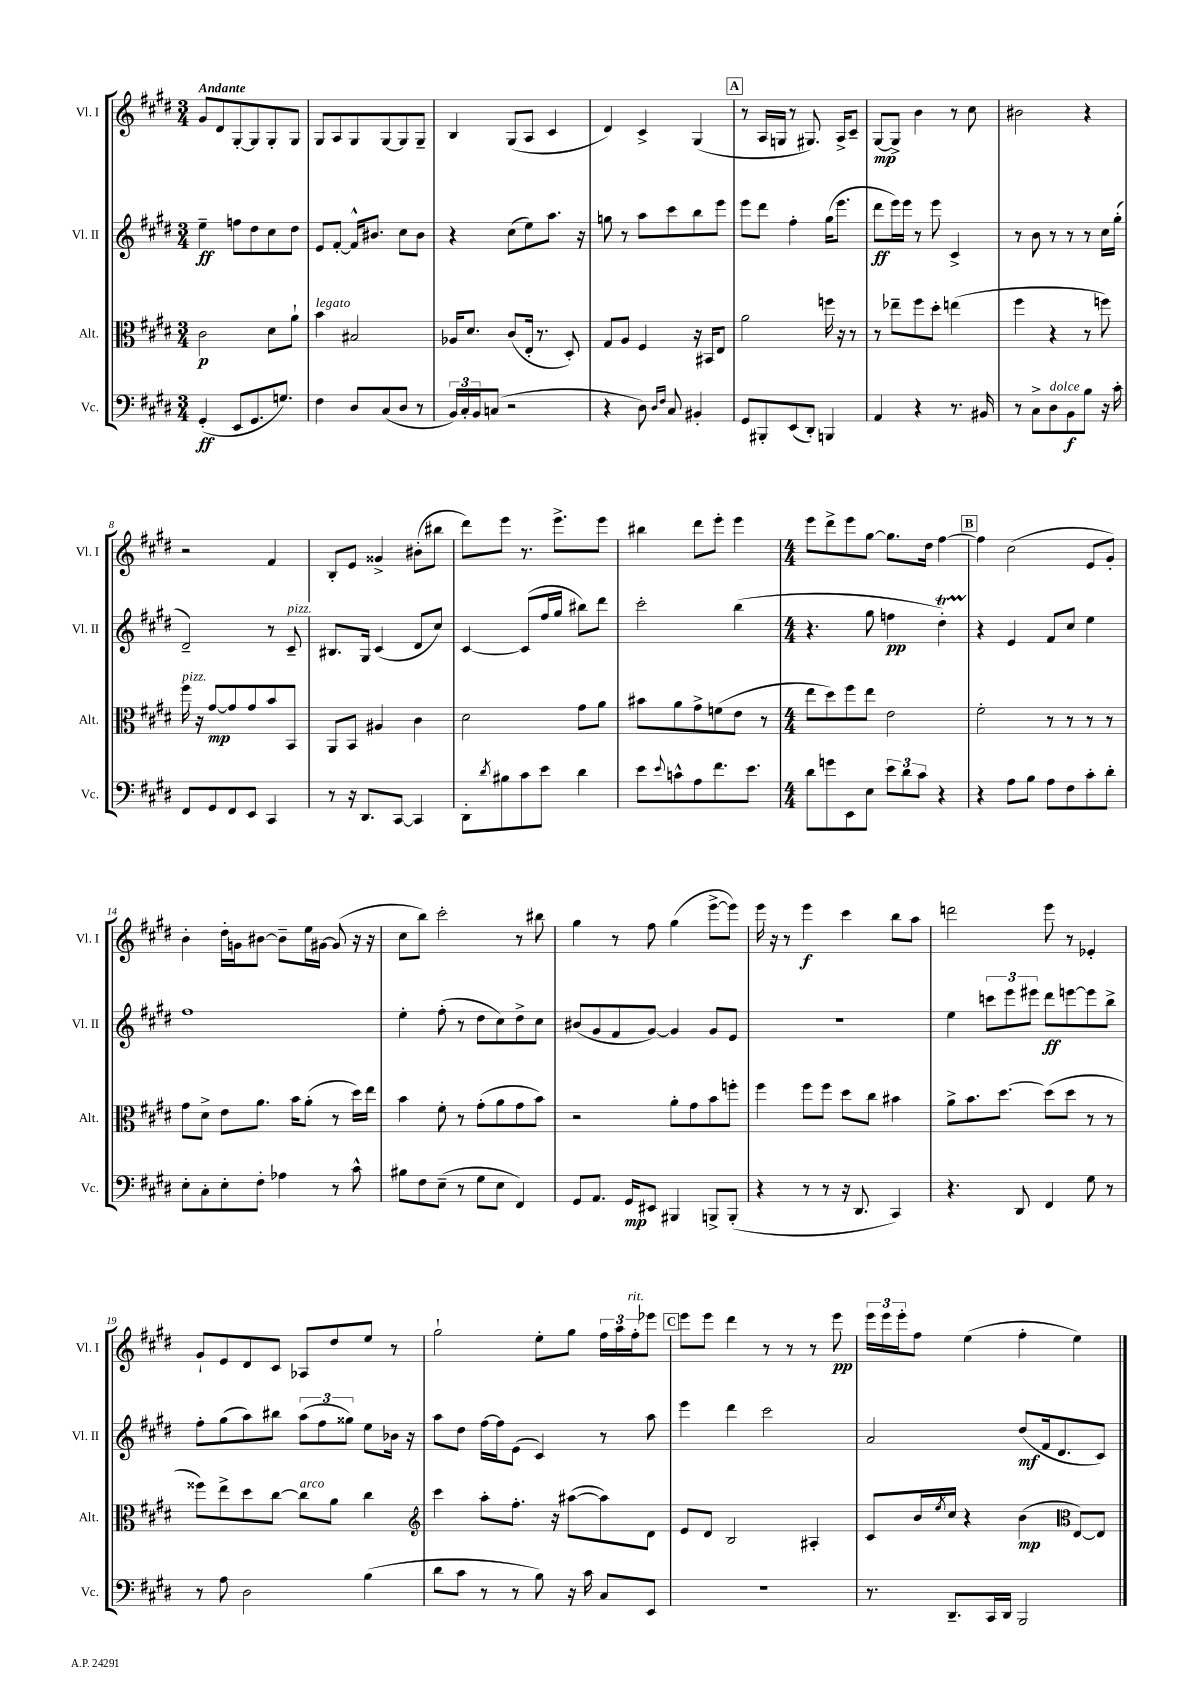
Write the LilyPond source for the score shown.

<<
\new StaffGroup <<
\new Staff = "s0" \with { instrumentName = "Vl. I" shortInstrumentName = "Vl. I" } {
    \clef treble \key e \major \numericTimeSignature \time 3/4 \tempo "Andante"
    gis'8 dis'8 gis8~-. gis8 gis8-. gis8 |
    gis8 a8 gis8 gis8~ gis8 gis8-- |
    b4 gis8( a8 cis'4 |
    dis'4) cis'4-> gis4( |
    \mark \markup { \box "A" } r8 a16 g16 r8 gis8.) a16-> cis'8-- |
    gis8~\mp gis8-> b'4 r8 cis''8 |
    bis'2 r4 |
    r2 fis'4 |
    b8-. e'8 gisis'4-> bis'8-.( bis''8 |
    dis'''8) e'''8 r8. e'''8.-> e'''8 |
    bis''4 dis'''8 e'''8-. e'''4 |
    \numericTimeSignature \time 4/4 e'''8 dis'''8-> e'''8 gis''8~ gis''8. dis''16 fis''4~ |
    \mark \markup { \box "B" } fis''4 cis''2( e'8 gis'8-.) |
    b'4-. dis''16-. g'16 bis'8~ bis'8-- e''16 gis'16~ gis'8( r16 r16 |
    cis''8 b''8) cis'''2-. r8 bis''8 |
    gis''4 r8 fis''8 gis''4( e'''8~-> e'''8) |
    e'''16 r16 r8 e'''4\f cis'''4 b''8 a''8 |
    d'''2 e'''8 r8 ees'4-. |
    gis'8-! e'8 dis'8 cis'8 aes8 dis''8 e''8 r8 |
    gis''2-! e''8-. gis''8 \tuplet 3/2 { fis''16 a''16 fis''16-.^\markup { \italic "rit." } } ees'''8 |
    \mark \markup { \box "C" } e'''8 e'''8 dis'''4 r8 r8 r8 e'''8\pp |
    \tuplet 3/2 { e'''16 e'''16 e'''16-. } fis''8 e''4( fis''4-. e''4) \bar "|." |
}
\new Staff = "s1" \with { instrumentName = "Vl. II" shortInstrumentName = "Vl. II" } {
    \clef treble \key e \major \numericTimeSignature \time 3/4
    e''4--\ff f''8 dis''8 cis''8 dis''8 |
    e'8 fis'8~-. fis'16-^ bis'8. cis''8 bis'8 |
    r4 cis''8( e''8) a''8. r16 |
    g''8 r8 a''8 cis'''8 b''8 e'''8 |
    \mark \markup { \box "A" } e'''8 dis'''8 fis''4-. gis''16( e'''8. |
    dis'''8\ff e'''16) e'''16 r8 e'''8 cis'4-> |
    r8 b'8 r8 r8 r8 cis''16 gis''16-.( |
    dis'2--) r8 cis'8--^\markup { \italic "pizz." } |
    bis8. gis16 cis'4( dis'8 cis''8) |
    cis'4~ cis'8( fis''16 gis''16 bis''8) dis'''8 |
    cis'''2-. b''4( |
    \numericTimeSignature \time 4/4 r4. gis''8 f''4\pp dis''4-.\startTrillSpan) |
    \mark \markup { \box "B" } r4\stopTrillSpan e'4 fis'8 cis''8 e''4 |
    fis''1 |
    e''4-. fis''8-.( r8 dis''8 cis''8) dis''8-> cis''8 |
    bis'8( gis'8 fis'8 gis'8~) gis'4 gis'8 e'8 |
    R1 |
    e''4 \tuplet 3/2 { c'''8 e'''8 eis'''8 } dis'''8\ff e'''8~ e'''8 b''8-> |
    fis''8-. gis''8( a''8) bis''8 \tuplet 3/2 { a''8( fis''8 gisis''8) } e''8 bes'16 r16 |
    a''8 dis''8 fis''16~ fis''16 e'8( cis'4) r8 a''8 |
    \mark \markup { \box "C" } e'''4 dis'''4 cis'''2 |
    a'2 dis''8\mf( fis'16 dis'8. cis'8) \bar "|." |
}
\new Staff = "s2" \with { instrumentName = "Alt." shortInstrumentName = "Alt." } {
    \clef alto \key e \major \numericTimeSignature \time 3/4
    cis'2\p dis'8 a'8-! |
    b'4^\markup { \italic "legato" } bis2 |
    aes16 dis'8. cis'8( e16-. r8. dis8-.) |
    gis8 a8 fis4 r16 bis,16 e8 |
    \mark \markup { \box "A" } a'2 f''16 r16 r8 |
    r8 ees''8-- fis''8 dis''8-. e''4( |
    fis''4 r4 r8 f''8) |
    fis''16^\markup { \italic "pizz." } r16 gis'8~\mp gis'8 gis'8 b'8 b,8 |
    a,8 b,8 ais4 cis'4 |
    dis'2 gis'8 a'8 |
    bis'8 a'8 gis'8-> f'8( e'8 r8 |
    \numericTimeSignature \time 4/4 e''8 dis''8) fis''8 e''8 e'2 |
    \mark \markup { \box "B" } fis'2-. r8 r8 r8 r8 |
    gis'8 dis'8-> e'8 a'8. b'16 a'8-.( r8 dis''16) e''16 |
    b'4 fis'8-. r8 gis'8-.( a'8 gis'8 b'8) |
    r2 a'8-. gis'8 b'8 f''8-. |
    fis''4 fis''8 fis''8 dis''8 cis''8 bis'4 |
    a'8-> b'8. dis''8.~ dis''8( dis''8 r8 r8 |
    fisis''8) e''8-> dis''8 cis''8~ cis''8^\markup { \italic "arco" } a'8 cis''4 |
    \clef treble cis'''4 a''8-. fis''8.-. r16 ais''8~( ais''8) dis'8 |
    \mark \markup { \box "C" } e'8 dis'8 b2 ais4-. |
    cis'8 b'16 \acciaccatura { e''8 } cis''16 r4 b'4\mp( \clef alto e8~) e8 \bar "|." |
}
\new Staff = "s3" \with { instrumentName = "Vc." shortInstrumentName = "Vc." } {
    \clef bass \key e \major \numericTimeSignature \time 3/4
    gis,4-.\ff( e,8 gis,8. g8.) |
    fis4 dis8 cis8( dis8 r8 |
    \tuplet 3/2 { b,16) cis16-. b,16 } c8( r2 |
    r4 dis8) \grace { dis16 fis16 } cis8 bis,4-. |
    \mark \markup { \box "A" } gis,8 bis,,8-. e,8( dis,8-.) b,,4 |
    a,4 r4 r8. bis,16 |
    r8 cis8-> dis8^\markup { \italic "dolce" } b,8\f b8 r16 cis'16-. |
    fis,8 gis,8 fis,8 e,8 cis,4 |
    r8 r16 dis,8. cis,8~ cis,4 |
    dis,8-. \acciaccatura { dis'8 } bis8 cis'8 e'8 dis'4 |
    e'8 \appoggiatura { e'8 } c'8-^ a8 fis'8. e'8. |
    \numericTimeSignature \time 4/4 dis'8 g'8 e,8 e8 \tuplet 3/2 { e'8 dis'8 cis'8 } r4 |
    \mark \markup { \box "B" } r4 a8 b8 a8 fis8 cis'8-. dis'8-. |
    e8-. cis8-. e8-. fis8-. aes4 r8 cis'8-^ |
    bis8 fis8 e8--( r8 gis8 e8 fis,4) |
    gis,8 a,8. gis,16\mp eis,8 bis,,4 b,,8-> b,,8-.( |
    r4 r8 r8 r16 dis,8. cis,4) |
    r4. dis,8 fis,4 gis8 r8 |
    r8 a8 dis2 b4( |
    dis'8 cis'8 r8 r8 b8) r16 cis'16 cis8 e,8 |
    \mark \markup { \box "C" } r1 |
    r8. dis,8.-- cis,16 dis,16 b,,2 \bar "|." |
}
>>
>>
